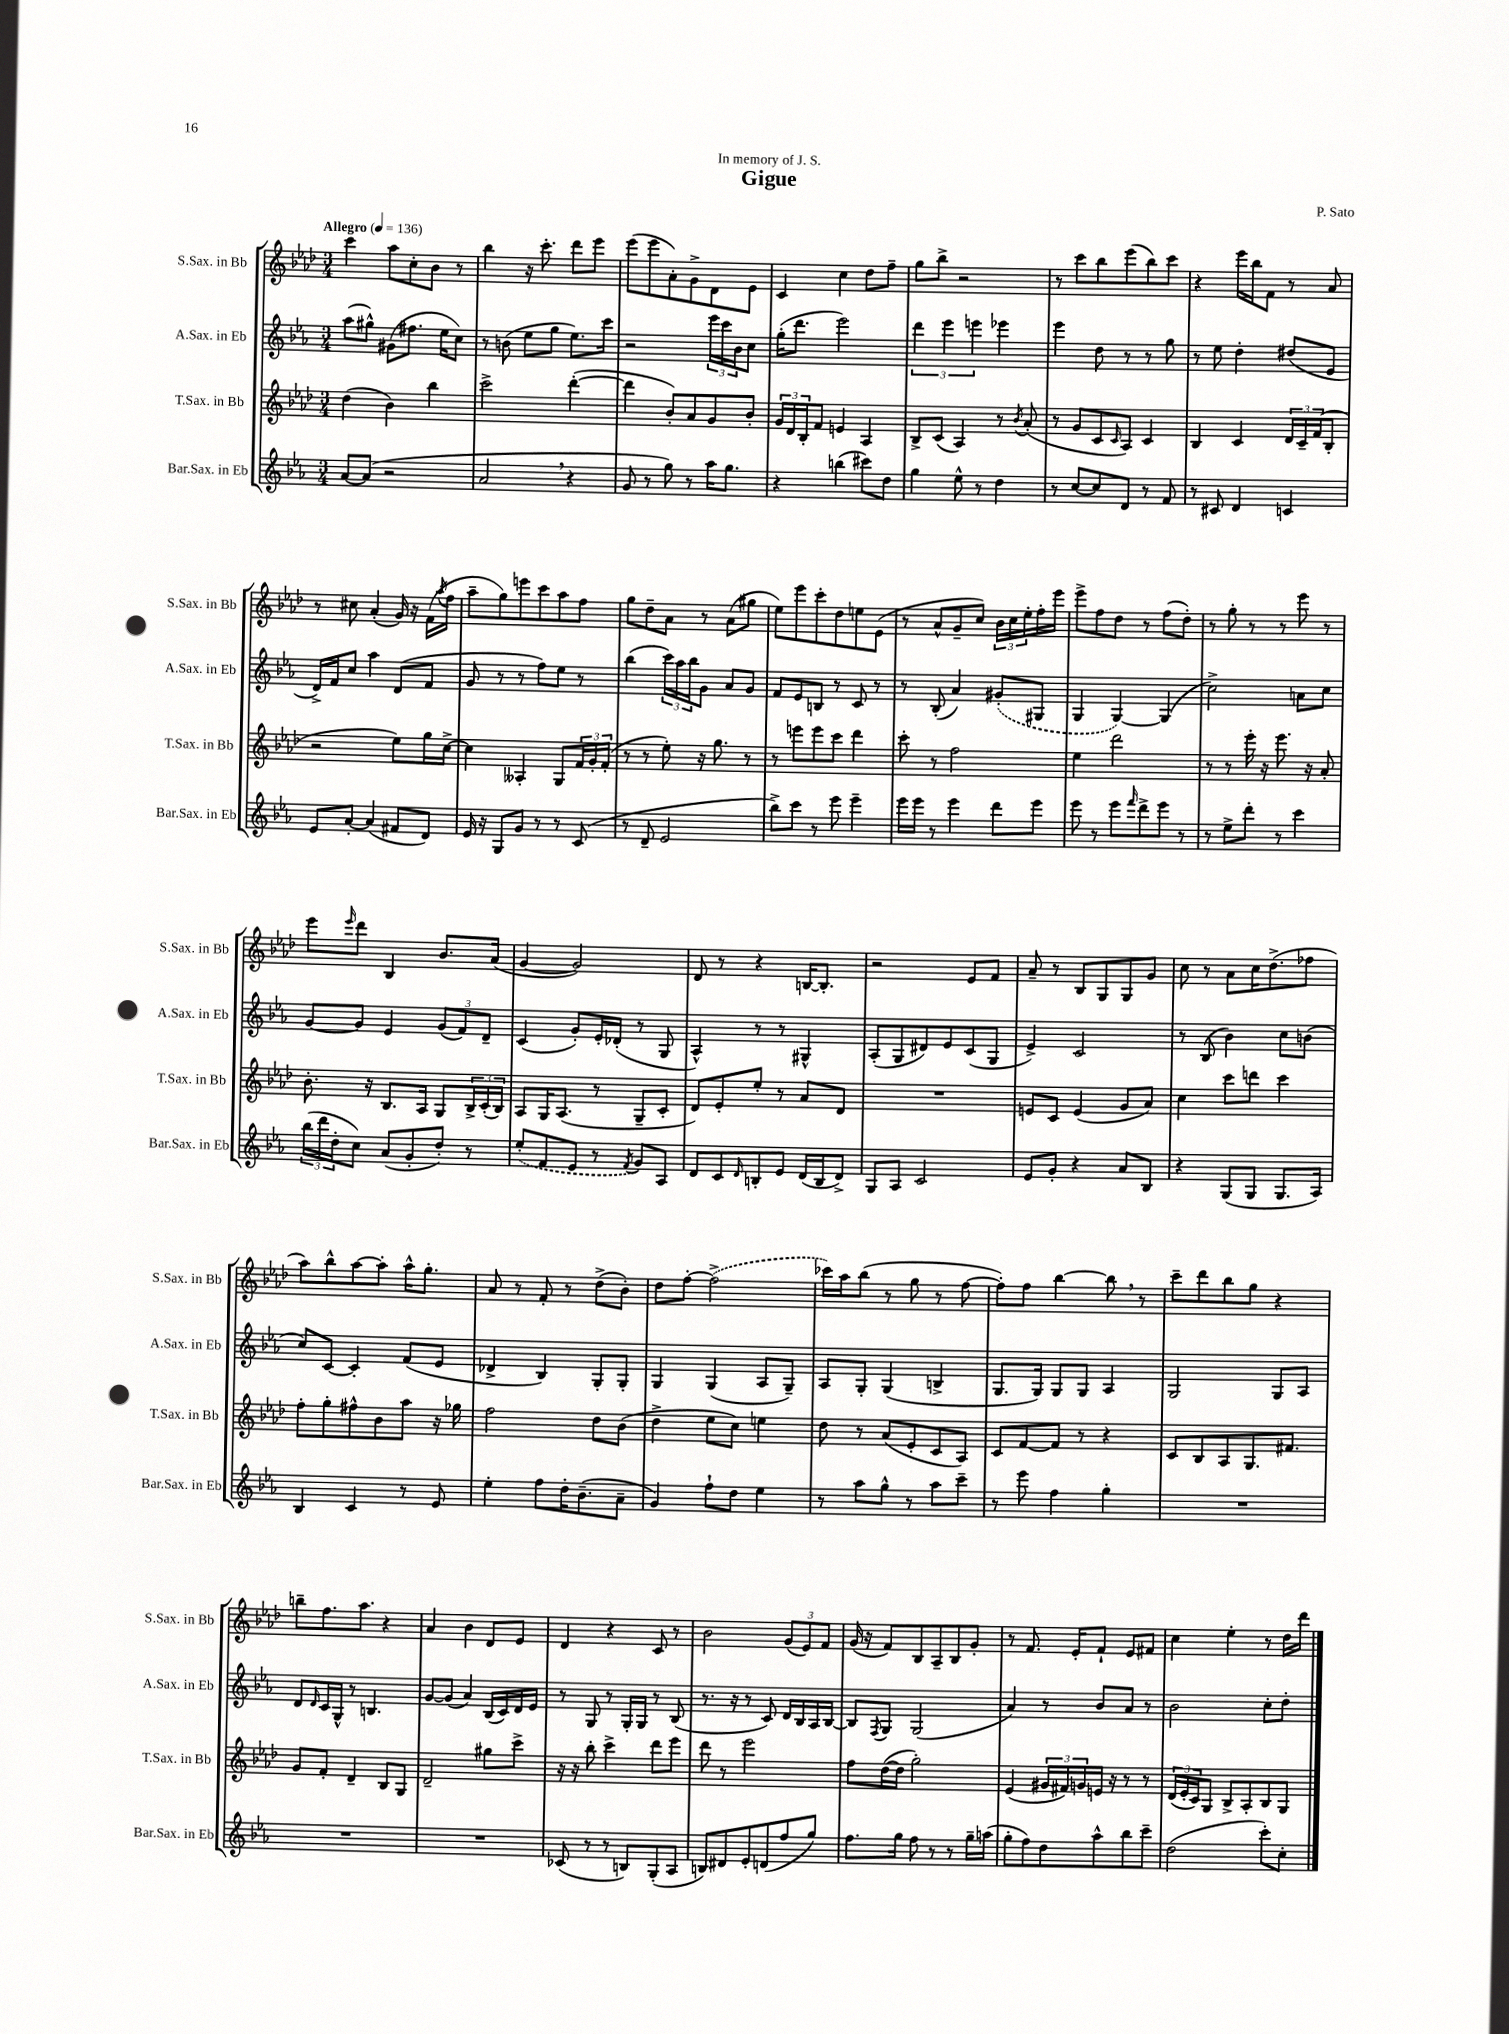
\header { title = "Gigue" composer = "P. Sato" dedication = "In memory of J. S." }
<<
\new StaffGroup <<
\new Staff = "s0" \with { instrumentName = "S.Sax. in Bb" shortInstrumentName = "S.Sax. in Bb" } {
    \clef treble \key aes \major \numericTimeSignature \time 3/4 \tempo "Allegro" 4 = 136
    c'''4 aes''8 c''8-. bes'8 r8 |
    bes''4 r16 c'''8.-. des'''8 ees'''8 |
    ees'''8( ees'''8 aes'8-.) g'8-> des'8 ees'8 |
    c'4 c''4 des''8 f''8-- |
    g''8 bes''8-> r2 |
    r8 c'''8 bes''8 ees'''8( bes''8) c'''8 |
    r4 ees'''16 bes''16 f'8 r8 aes'8 |
    r8 cis''8 aes'4-.( g'16) r16 f'16( \acciaccatura { aes''8 } f''16 |
    aes''8-- g''8) e'''8 c'''8 aes''8 f''8 |
    g''8 des''8-- aes'8 r8 aes'8( gis''8 |
    ees''8) ees'''8 c'''8-. des''8 e''8 ees'8( |
    r8 aes'8-^ g'8-- c''8) \tuplet 3/2 { bes'16 c''16 ees''16-. } f''16-. ees'''16 |
    ees'''8-> f''8 des''8 r8 f''8( des''8-.) |
    r8 g''8-. r8 r8 ees'''8 r8 |
    ees'''8 \grace { ees'''16 } des'''8 bes4 bes'8. aes'16( |
    g'4~ g'2) |
    des'8 r8 r4 b16~ b8.-. |
    r2 ees'8 f'8 |
    aes'8-- r8 bes8 g8 g8 g'8 |
    c''8 r8 aes'8 c''16 des''8.->( fes''8 |
    aes''8) bes''8-^ aes''8~ aes''8-. aes''16-^ g''8.-. |
    aes'8 r8 f'8-. r8 des''8->( bes'8-.) |
    des''8 f''8~-. \once \slurDashed f''2->( |
    ces'''16) aes''16 bes''8( r8 g''8 r8 f''8~ |
    f''8-.) f''8 bes''4~ bes''8 \breathe r8 |
    c'''8-- des'''8 bes''8 g''8 r4 |
    b''8-- f''8. aes''8. r4 |
    aes'4 bes'4 des'8 ees'8 |
    des'4 r4 c'8 r8 |
    bes'2 \tuplet 3/2 { g'8( ees'8) f'8 } |
    g'16( r16 f'8) bes8 aes8-- bes8 g'8-. |
    r8 f'8. ees'16-. f'8-! ees'8 fis'8 |
    c''4 ees''4-. r8 des''16 des'''16 \bar "|." |
}
\new Staff = "s1" \with { instrumentName = "A.Sax. in Eb" shortInstrumentName = "A.Sax. in Eb" } {
    \clef treble \key ees \major \numericTimeSignature \time 3/4
    aes''8( gis''8-^) gis'8( fis''8. ees''16 c''8) |
    r8 b'8( ees''8 g''8 ees''8.) c'''16 |
    r2 \tuplet 3/2 { ees'''16 c'''16 bes'16 } c''8 |
    g''16-.( d'''8. ees'''2) |
    \tuplet 3/2 { d'''4 ees'''4 e'''4 } ees'''4 |
    ees'''4 d''8 r8 r8 g''8 |
    r8 ees''8 d''4-. dis''8( ees'8 |
    d'16->) f'16 c''8 aes''4 d'8( f'8 |
    g'8 r8 r8 f''8) ees''8 r8 |
    bes''4( \tuplet 3/2 { c'''16) aes''16 bes''16 } g'8 aes'8 g'8 |
    f'8 ees'8 b8 r8 c'8 r8 |
    r8 bes8-.( aes'4) \once \slurDashed gis'8-.( gis8 |
    g4 g4~) g4( |
    c''2->) a'8 c''8 |
    g'8~ g'8 ees'4 \tuplet 3/2 { g'8( f'8) d'8-- } |
    c'4( g'8-.) ees'16-. des'16-.( r8 g8 |
    aes4-^) r8 r8 gis4-^ |
    aes8-.( g8 dis'8) ees'8 c'8( g8 |
    ees'4->) c'2 |
    r8 bes8( bes'4) c''8 b'8( |
    c''8) c'8~ c'4-. f'8( ees'8 |
    des'4-> bes4) g8-. g8-. |
    g4 g4( aes8 g8--) |
    aes8 g8-. g4( b4-> |
    g8. g16) g8 g8 aes4 |
    g2 g8 aes8 |
    d'8 \grace { d'16 } c'16 g16-^ r8 b4. |
    g'8~ g'8( aes'4) bes16( c'16) d'16 ees'16 |
    r8 g8 r8 g16-. g16 r8 bes8( |
    r8. r16 r8 c'8) d'16 bes16 aes16 bes16~ |
    bes8 \acciaccatura { f8 } g8 g2( |
    aes'4) r8 bes'8 aes'8 r8 |
    bes'2 c''8-. d''8-. \bar "|." |
}
\new Staff = "s2" \with { instrumentName = "T.Sax. in Bb" shortInstrumentName = "T.Sax. in Bb" } {
    \clef treble \key aes \major \numericTimeSignature \time 3/4
    des''4( bes'4) bes''4 |
    c'''2-> des'''4~-.( |
    des'''4 bes'8-.) aes'8 g'8 bes'8-. |
    \tuplet 3/2 { g'16 des'16 bes16-. } f'8 e'4 aes4 |
    bes8-> c'8( aes4) r8 \acciaccatura { bes'8 } aes'8-.( |
    r8 g'8 c'8 \grace { c'16 } aes8) c'4 |
    bes4 c'4 \tuplet 3/2 { des'16 c'16-- f'16( } bes8-. |
    r2 ees''8) g''16 c''16~-> |
    c''4 aeses4-. g8 \tuplet 3/2 { f'16 g'16-. f'16-.( } |
    r8 r8 ees''8-.) r16 g''8. r8 |
    r8 e'''8 e'''8 c'''8 des'''4 |
    c'''8-. r8 f''2 |
    ees''4 des'''2 |
    r8 r8 ees'''16-. r16 ees'''8. r16 aes'8-. |
    bes'8.-. r16 bes8. aes16 g8 \tuplet 3/2 { bes16-> c'16-.( bes16) } |
    aes8 g16 aes8.( r8 g8-- c'8-. |
    des'8) ees'8-. ees''8-. r8 aes'8 des'8 |
    R2. |
    e'8 c'8 e'4( g'8 aes'8) |
    c''4 c'''8 d'''8 c'''4 |
    f''8-. g''8-. fis''8-^ bes'8 aes''8 r16 ges''16 |
    f''2 des''8 bes'8( |
    des''4-> ees''8 c''8) e''4 |
    des''8 r8 aes'8( ees'8-. c'8 aes8) |
    c'8 f'8~ f'8 r8 r4 |
    c'8 bes8 aes8 g8. fis'8. |
    g'8 f'8-. des'4-- bes8 g8 |
    des'2-- gis''8 c'''8-> |
    r16 r16 bes''8-. c'''4-> des'''8 ees'''8 |
    des'''8 r8 ees'''2 |
    f''8 des''16~( des''16 g''2-.) |
    ees'4( \tuplet 3/2 { gis'16 fis'16) g'16 } e'16 r16 r8 r8 |
    \tuplet 3/2 { des'16( ees'16-. c'16) } g8 bes8-> aes8-. bes8 g8 \bar "|." |
}
\new Staff = "s3" \with { instrumentName = "Bar.Sax. in Eb" shortInstrumentName = "Bar.Sax. in Eb" } {
    \clef treble \key ees \major \numericTimeSignature \time 3/4
    aes'8~ aes'8( r2 |
    aes'2 \breathe r4 |
    g'8 r8 g''8) r8 aes''16 g''8. |
    r4 b''4( cis'''8) d''8 |
    g''4 ees''8-^ r8 d''4 |
    r8 c''8~ c''8 d'8 r8 f'8 |
    r8 cis'8 d'4 c'4 |
    ees'8 aes'8~-. aes'4( fis'8 d'8) |
    ees'16 r16 g8 g'8 r8 r8 c'8( |
    r8 d'8-- ees'2 |
    bes''8->) c'''8 r8 ees'''8 ees'''4-- |
    ees'''16 ees'''16 r8 ees'''4 d'''8 ees'''8 |
    ees'''8 r8 ees'''8 \grace { f'''16 } d'''8-> ees'''8 r8 |
    r8 ees''8-> d'''8-. r8 c'''4 |
    \tuplet 3/2 { bes''16( d'''16 d''16-. } c''8) aes'8( g'8-. d''8-.) r8 |
    \once \slurDashed ees''8-.( f'8 ees'8 r8 \acciaccatura { f'8 } g'8) aes8 |
    d'8 c'8 \grace { d'16 } b8-. ees'8 d'16( b16 d'8->) |
    g8 aes8 c'2 |
    ees'8 g'8-. r4 aes'8 bes8 |
    r4 g8( g8 g8. aes16) |
    bes4 c'4 r8 ees'8 |
    ees''4-. f''8 d''16-. bes'8.--( aes'8-- |
    g'4) f''8-! d''8 ees''4 |
    r8 aes''8 g''8-^ r8 aes''8 c'''8-- |
    r8 ees'''8 f''4 g''4-. |
    R2. |
    R2. |
    R2. |
    ces'8( r8 r8 b8) g8-.( aes8 |
    b8) dis'8 ees'8-. d'8( f''8 g''8) |
    f''8. g''16 f''8 r8 r8 g''16-- a''16( |
    g''8-. f''8) d''8 aes''8-^ bes''8 c'''8-- |
    d''2( c'''8-.) c''8-. \bar "|." |
}
>>
>>
\layout { \context { \Score \remove "Bar_number_engraver" } }
